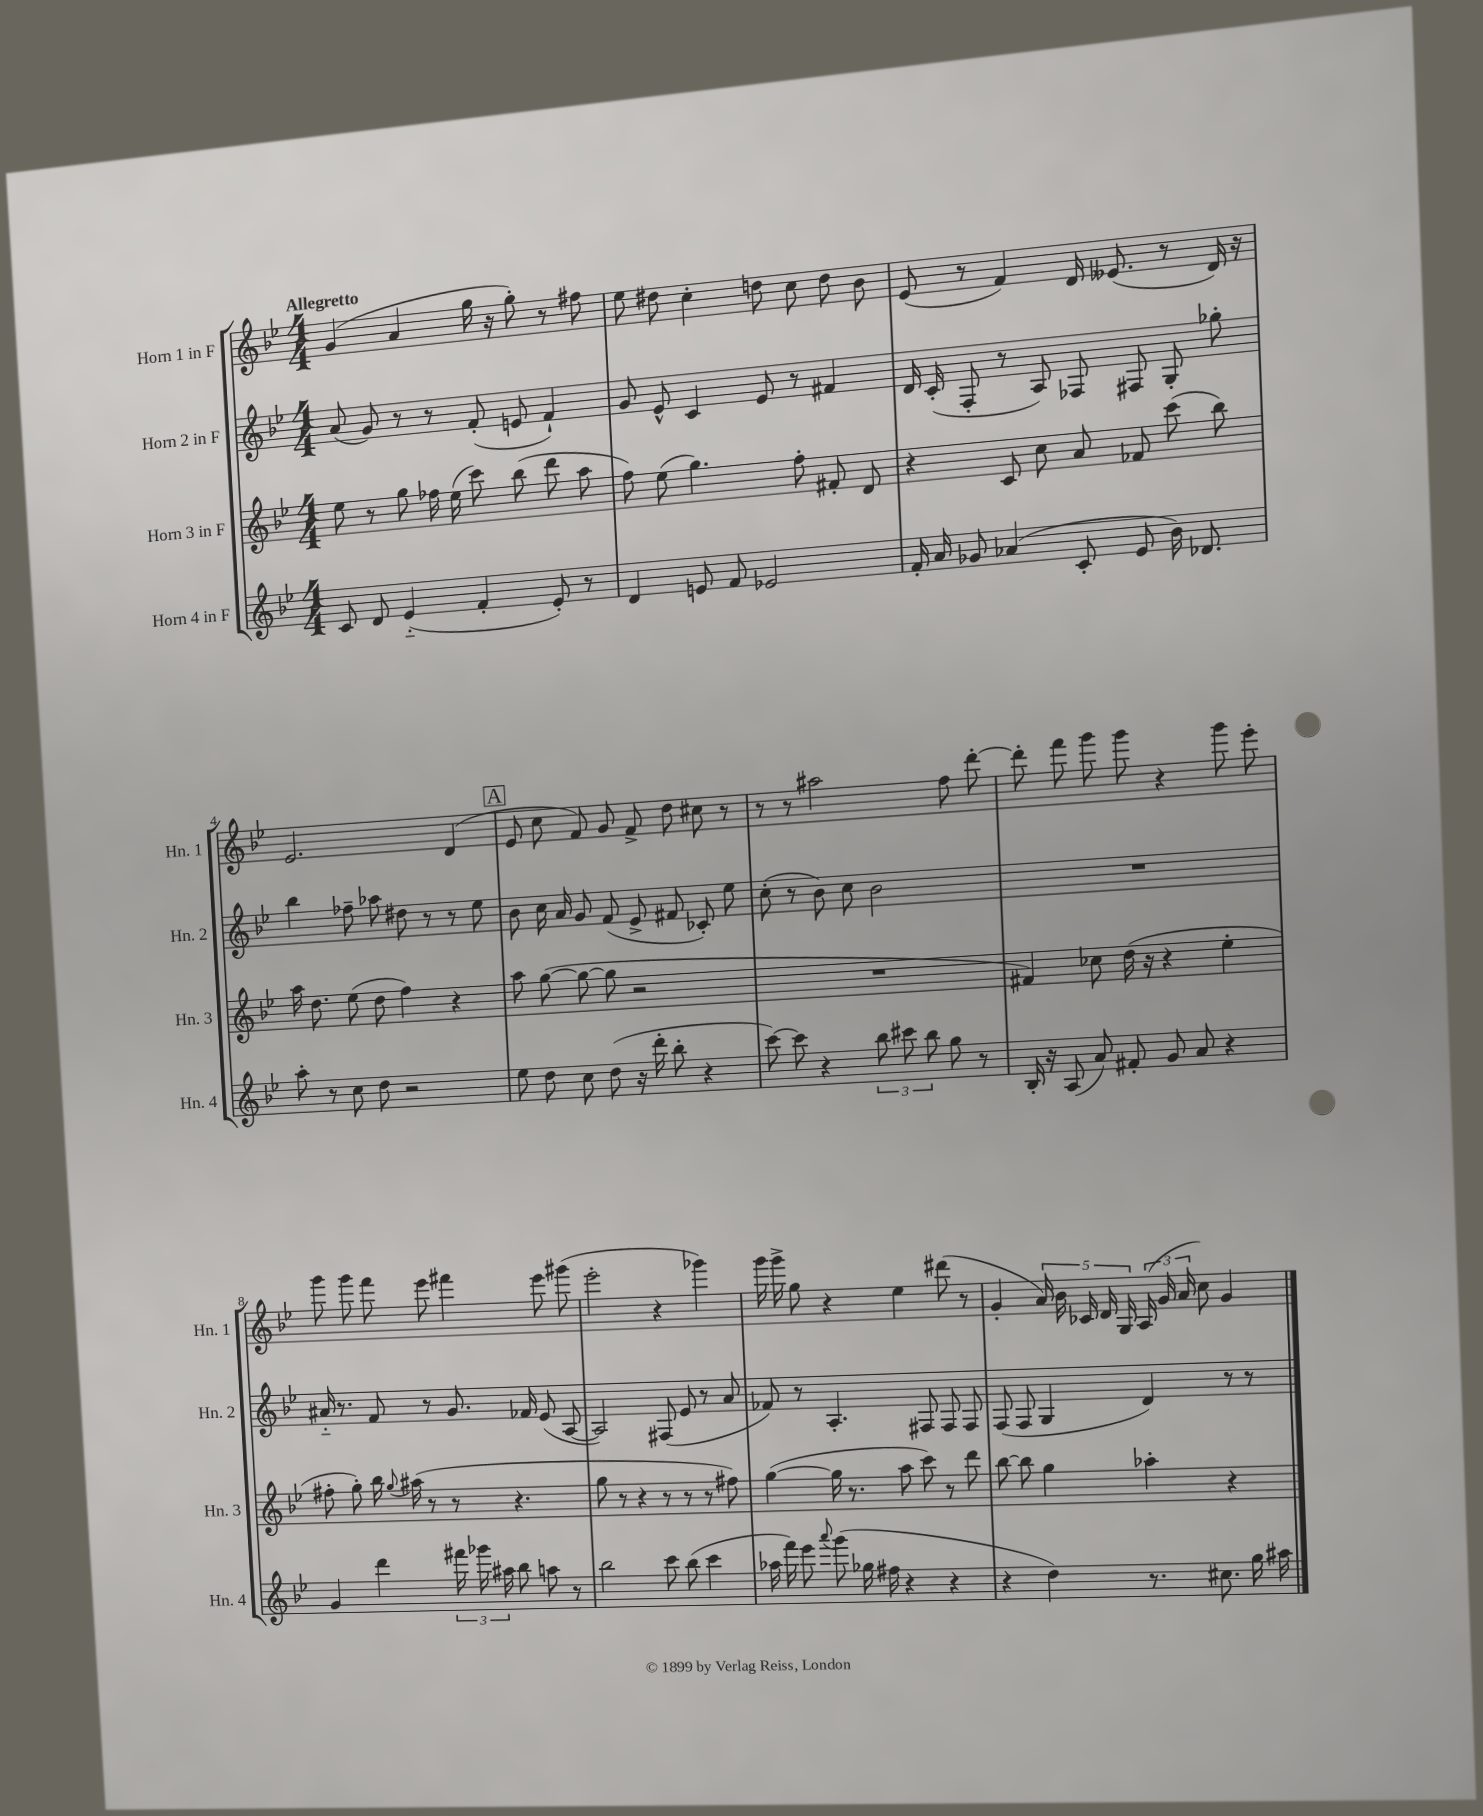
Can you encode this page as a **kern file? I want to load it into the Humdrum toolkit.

**kern	**kern	**kern	**kern
*staff4	*staff3	*staff2	*staff1
*clefG2	*clefG2	*clefG2	*clefG2
*k[b-e-]	*k[b-e-]	*k[b-e-]	*k[b-e-]
*M4/4	*M4/4	*M4/4	*M4/4
8c	8ee-	(8a	(4g
8d	8r	8g)	.
(4e-'~	8gg	8r	4a
.	16ff-	8r	.
.	(16ee-	.	.
4f'	8ccc)	(8f'	16gg
.	.	.	16r
.	(8bb-	8e	8gg')
8e-')	8ddd	4f`)	8r
8r	8aa	.	8ff#
=	=	=	=
4d	8ff)	8g	8ee-
.	(8ee-	8e-^^	8dd#
8e	4.gg)	4c	4cc'
8f	.	.	.
2e-	.	8e-	8dd
.	8ff'	8r	8cc
.	8f#'	4f#	8dd
.	8d	.	8b-
=	=	=	=
16f'	4r	16d	(8e-
16a	.	(16c'	.
8g-	.	8F'	8r
(4a-	8c	8r	4f)
.	8cc	8A)	.
8c'	8a	8F-	16d
.	.	.	(8.e--
8e-	8f-	8F#	.
16b-)	(8ccc	8G'	8r
8.d-	.	.	.
.	8bb-)	8gg-'	16d)
.	.	.	16r
=	=	=	=
8aa'	16aa	4bb-	2.e-
.	8.dd	.	.
8r	.	.	.
8cc	(8ee-	8ff-~	.
8dd	8dd	8aa-	.
2r	4ff)	8dd#	.
.	.	8r	.
.	4r	8r	(4d
.	.	8ee-	.
=	=	=	=
8ee-	8aa	8b-	8e-
8dd	([8gg	16cc	8cc
.	.	16a	.
8cc	8gg_	8g	8f)
(8dd	8gg]	(8f	8g
16r	2r	8e-^	8f^
16ddd'	.	.	.
8bb-'	.	8f#	8dd
4r	.	8c-')	8cc#
.	.	8ee-	8r
=	=	=	=
[8ccc)	1r	(8cc'	8r
8ccc]	.	8r	8r
4r	.	8b-)	2aa#
.	.	8cc	.
12bb-	.	2b-	.
12ccc#	.	.	.
12bb-	.	.	.
8gg	.	.	8ff
8r	.	.	[8ddd'
=	=	=	=
16B-'	4f#)	1r	8ddd']
16r	.	.	.
(8A	.	.	8fff
8a)	8cc-	.	8ggg
8f#'	(16dd	.	8ggg
.	16r	.	.
8g	4r	.	4r
8a	.	.	.
4r	4ee-'	.	8ggg
.	.	.	8eee-'
=	=	=	=
4g	8ff#'	16a#'~	8ggg
.	.	8.r	.
.	8gg')	.	8ggg
4ddd	16bb-	8f	8fff
.	8qqgg	.	.
.	(16aa#	.	.
.	8r	8r	8eee-
24fff#	8r	8.g	4fff#
24ggg-	.	.	.
24aa#	.	.	.
8bb-	4.r	.	.
.	.	16f-	.
8aa	.	(8e-	8eee-
8r	.	[8A	(8ggg#
=	=	=	=
2bb-	8gg	2A])	2eee-'
.	8r	.	.
.	4r	.	.
8ccc	8r	(8F#	4r
(8bb-	8r	8e-	.
4ccc	8r	8r	4ggg-)
.	8ff#)	8a	.
=	=	=	=
16aa-	([4gg	8f-)	16ggg
16fff)	.	.	16ggg^
8eee-	.	8r	8gg
8qqaaa	.	.	.
(8ggg	16gg]	4.A'	4r
.	8.r	.	.
16gg-	.	.	.
16ff#	.	.	.
4r	8aa	.	4ee-
.	8ccc)	8F#	.
4r	8r	8F#	(8ddd#
.	8ddd	8F#	8r
=	=	=	=
4r	[8bb-	(8F	4g'
.	8bb-]	8F	.
4dd)	4gg	4G	20a)
.	.	.	20b-
.	.	.	20c-
.	.	.	20d
.	.	.	20G
8.r	4aa-'	4d)	(24A
.	.	.	24g
.	.	.	24a
.	.	.	8cc)
8.cc#	.	.	.
.	4r	8r	4g
16gg	.	8r	.
16aa#	.	.	.
==	==	==	==
*-	*-	*-	*-
